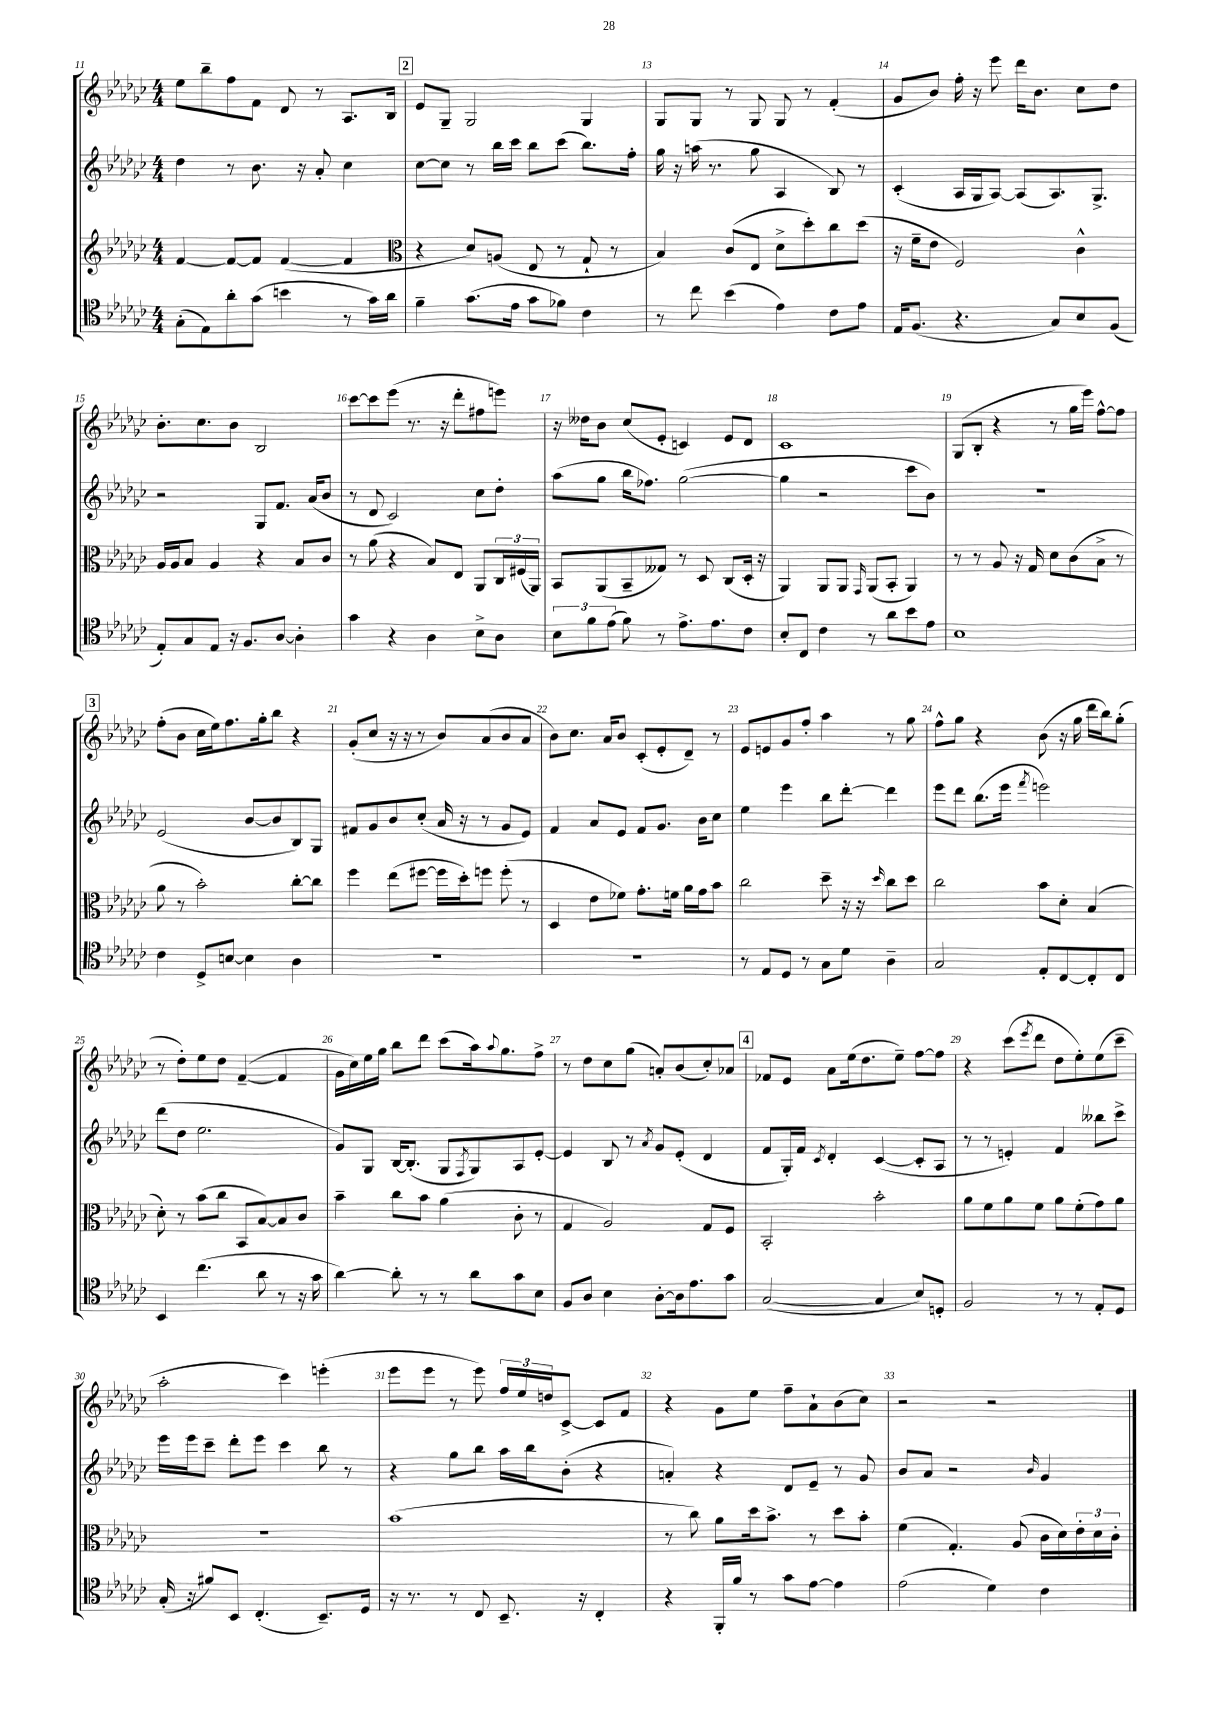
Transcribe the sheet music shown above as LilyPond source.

<<
\new StaffGroup <<
\new Staff = "s0" {
    \clef treble \key ges \major \numericTimeSignature \time 4/4
    ees''8 bes''8-- f''8 f'8 des'8 r8 aes8. bes16 |
    \mark \markup { \box "2" } ees'8 ges8-- ges2 ges4 |
    ges8 ges8 r8 ges8 ges8 r8 f'4-.( |
    ges'8 bes'8) f''16-. r16 ees'''8 des'''16 bes'8. ces''8 des''8 |
    bes'8.-. ces''8. bes'8 bes2 |
    ces'''8~ ces'''8 ees'''8( r8. r16 des'''8-. fis''8 e'''8) |
    r16 deses''16 bes'8 ces''8( ees'8-. c'4) ees'8 des'8 |
    ces'1 |
    ges8( bes8-. r4 r8 ges''16 ees'''16) f''8~-^ f''8 |
    \mark \markup { \box "3" } f''8-.( bes'8 ces''16 ees''16) f''8. ges''16-. bes''8 r4 |
    ges'8-.( ces''8 r16 r16 r8 bes'8) aes'8( bes'8 aes'8 |
    bes'8) ces''8. aes'16 bes'8 ces'8-.( ees'8-. des'8--) r8 |
    ees'8 e'8 ges'8 f''8-. aes''4 r8 ges''8 |
    f''8-^ ges''8 r4 bes'8( r16 ges''16 des'''16 bes''16) ges''8-.( |
    r8 des''8-.) ees''8 des''8 f'4~--( f'4 |
    ges'16 ces''16) ees''16 ges''16 bes''8 des'''8 ces'''8( aes''16) \appoggiatura { aes''8 } ges''8. f''8-> |
    r8 des''8 ces''8 ges''8( a'8-.) bes'8( ces''8-.) aes'8 |
    \mark \markup { \box "4" } fes'8 ees'8 aes'8 ees''16( des''8. ees''8--) f''8~ f''8 |
    r4 ces'''8( \acciaccatura { ees'''8 } des'''8 des''8 ees''8-.) ees''8( ces'''8-- |
    aes''2-. ces'''4) e'''4-.( |
    ees'''8 ees'''8 r8 ees'''8) \tuplet 3/2 { f''16 ees''16 d''16 } ces'8~-> ces'8 f'8 |
    r4 ges'8 ees''8 f''8-- aes'8-! bes'8( ces''8) |
    r2 r2 \bar "|." |
}
\new Staff = "s1" {
    \clef treble \key ges \major \numericTimeSignature \time 4/4
    des''4 r8 bes'8. r16 aes'8-. ces''4 |
    \mark \markup { \box "2" } ces''8~ ces''8 r8 bes''16 ces'''16 bes''8 ces'''8( bes''8.) f''16-. |
    ges''16 r16 a''16( r8. ges''8 aes4 bes8) r8 |
    ces'4-.( aes16 ges16 aes8~) aes8( aes8.) ges8.-> |
    r2 ges8 f'8. aes'16( bes'8 |
    r8 des'8 ces'2) ces''8 des''8-. |
    aes''8( ges''8 bes''16 fes''8.) ges''2~( |
    ges''4 r2 ces'''8 bes'8) |
    R1 |
    \mark \markup { \box "3" } ees'2( bes'8~ bes'8 bes8) ges8 |
    fis'8 ges'8 bes'8 ces''8-.( aes'16 r16 r8 ges'8 ees'8) |
    f'4 aes'8 ees'8 f'8 ges'8. bes'16 ces''8 |
    ees''4 ees'''4 bes''8 des'''8~-. des'''4 |
    ees'''8 des'''8 bes''8.( ees'''16 \acciaccatura { f'''8 } e'''2) |
    des'''8( des''8 ees''2. |
    ges'8) ges8 bes16~ bes8.-.( ges8 \acciaccatura { f8 } ges8) aes8 ees'8~-. |
    ees'4 bes8 r8 \acciaccatura { aes'8 } ges'8 ees'8-.( des'4 |
    \mark \markup { \box "4" } f'8 ges16-.) f'16 \acciaccatura { ces'8 } des'4-. ces'4~( ces'8-. aes8 |
    r8 r8 e'4-.) f'4 beses''8 ces'''8-> |
    ees'''16 ees'''16 ces'''8-- des'''8-. ees'''8 ces'''4 bes''8 r8 |
    r4 ges''8 bes''8 aes''16 bes''16 bes'8-.( r4 |
    a'4-.) r4 des'8 ees'8-- r8 ges'8 |
    bes'8 aes'8 r2 \grace { bes'16 } ges'4 \bar "|." |
}
\new Staff = "s2" {
    \clef treble \key ges \major \numericTimeSignature \time 4/4
    f'4~ f'8~ f'8 f'4~( f'4 |
    \mark \markup { \box "2" } \clef alto r4 des'8) a8( ees8 r8 ges8-! r8 |
    bes4) ces'8( ees8 des'8-> des''8-.) ces''8 des''8( |
    r16 f'16-- ees'8 f2) ces'4-^ |
    aes16 aes16 bes8 aes4 r4 bes8 ces'8 |
    r8 aes'8( r4 bes8) ees8 aes,8 \tuplet 3/2 { ces16 fis16( aes,16) } |
    bes,8 aes,8( bes,8-- geses8) r8 des8 ces8( des16-. r16 |
    aes,4) aes,8 aes,8 \grace { ges,16 } aes,8( bes,8-. aes,4) |
    r8 r8 aes8 r16 ges16 des'8 ces'8( bes8-> r8 |
    \mark \markup { \box "3" } aes'8 r8 bes'2-.) ces''8~-. ces''8 |
    f''4 ees''8( fis''8~ fis''16 des''16-.) f''8 f''8-.( r8 |
    des4 ees'8 fes'8) ges'8.-. f'16 aes'16 ges'16 bes'8 |
    ces''2 des''8-- r16 r16 \grace { des''16 } ces''8 des''8 |
    ces''2 bes'8 des'8-. bes4( |
    des'8-.) r8 bes'8( ces''8 bes,8 bes8~) bes8 ces'8 |
    bes'4-- ces''8 bes'8 aes'4( ces'8-. r8 |
    ges4 aes2) ges8 f8 |
    \mark \markup { \box "4" } bes,2-. bes'2-. |
    aes'8 f'8 aes'8 f'8 aes'8 f'8-.( ges'8) aes'8 |
    R1 |
    bes'1( |
    r8 ces''8) aes'8 des''16 bes'8.-> r8 des''8 bes'8-. |
    f'4( ges4.-.) aes8( ces'16 des'16) \tuplet 3/2 { ees'16-. des'16 ces'16-. } \bar "|." |
}
\new Staff = "s3" {
    \clef tenor \key ges \major \numericTimeSignature \time 4/4
    ges8-.( ees8) aes'8-. ges'8( b'4 r8 ges'16) aes'16 |
    \mark \markup { \box "2" } f'4-- ges'8.( ees'16 ges'8 fes'8) ces'4 |
    r8 ces''8 bes'4( ees'4) ces'8 ees'8 |
    ees16 f8.( r4. ges8) bes8 f8( |
    ees8-.) ges8 ees8 r16 f8. aes8~ aes4-. |
    ges'4 r4 aes4 bes8-> aes8 |
    \tuplet 3/2 { bes8 f'8 ees'8( } f'8) r8 ees'8.-> ees'8. ces'8 |
    bes8-. ces8 ces'4 r8 aes'8 bes'8 ees'8 |
    bes1 |
    \mark \markup { \box "3" } ces'4 des8-> b8~ b4 aes4 |
    R1 |
    R1 |
    r8 ees8 des8 r8 ges8 des'8 aes4-- |
    ges2 ees8-. ces8~ ces8-. ces8 |
    bes,4 ces''4.( aes'8 r8 r16 ges'16 |
    aes'4~) aes'8-. r8 r8 aes'8 ges'8 bes8 |
    f8 aes8 bes4 aes8~-. aes16 ees'8. ges'8 |
    \mark \markup { \box "4" } ges2~( ges4 bes8) d8-. |
    f2 r8 r8 ees8-. des8 |
    ges16-.( r16 fis'8) bes,8 ces4.-.( bes,8.--) des16 |
    r16 r8. r8 ces8 bes,8.-- r16 ces4-. |
    r4 f,16-. f'16 r8 ges'8 ees'8~ ees'4 |
    ees'2( des'4) ces'4 \bar "|." |
}
>>
>>
\layout { \context { \Score currentBarNumber = #11 \override BarNumber.break-visibility = ##(#f #t #t) barNumberVisibility = #all-bar-numbers-visible } }
